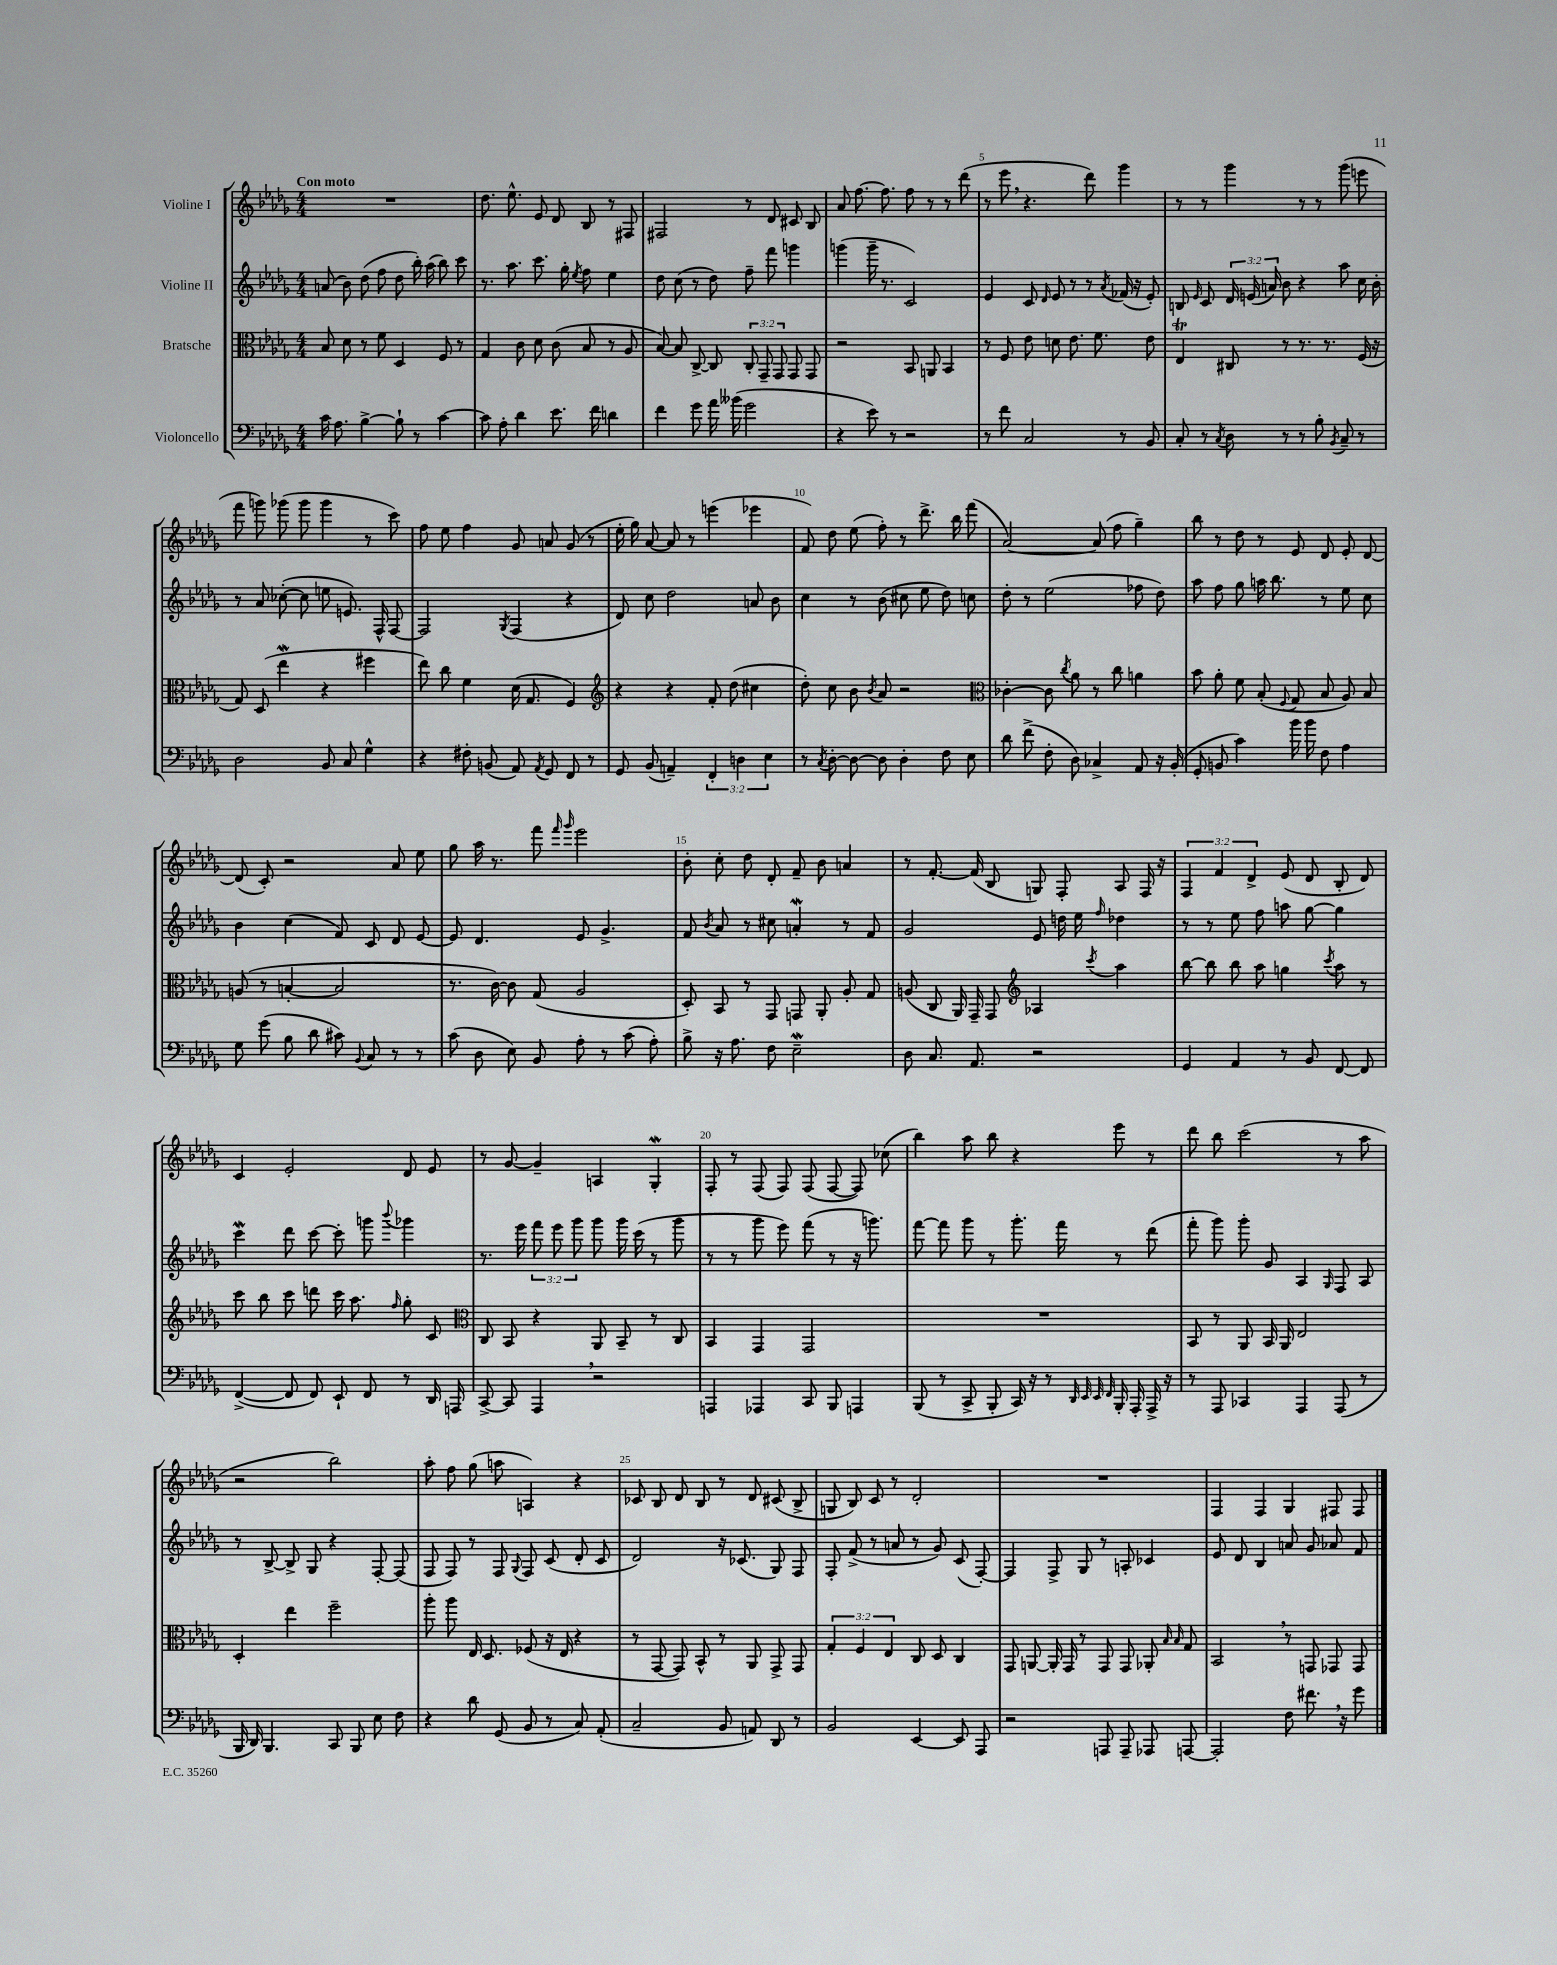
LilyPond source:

<<
\new StaffGroup <<
\new Staff = "s0" \with { instrumentName = "Violine I" } {
    \clef treble \key des \major \numericTimeSignature \time 4/4 \override Staff.TupletNumber.text = #tuplet-number::calc-fraction-text \tempo "Con moto"
    \autoBeamOff R1 |
    des''8. ees''8.-^ ees'8 des'8 bes8 r8 fis8 |
    fis2 r8 des'8 cis'8 bes8 |
    aes'8 f''8.~ f''8. f''8 r8 r8 des'''8( |
    r8 ees'''8 \breathe r4. des'''8) ges'''4 |
    r8 r8 ges'''4 r8 r8 ges'''8( e'''8 |
    f'''8 g'''8) ges'''8( ges'''8 ges'''4 r8 c'''8) |
    f''8 ees''8 f''4 ges'8 a'8 ges'8( r8 |
    ees''16-. ges''16) aes'8~ aes'8 r8 e'''4( ees'''4 |
    f'8) des''8 ees''8( f''8-.) r8 des'''8.-> bes''16 f'''8( |
    aes'2~) aes'8( f''8 ges''4--) |
    bes''8 r8 des''8 r8 ees'8 des'8 ees'8-. des'8~ |
    des'8( c'8-.) r2 aes'8 ees''8 |
    ges''8 aes''16 r8. f'''8 \grace { f'''16 ges'''16 } ees'''2 |
    bes'8-. c''8-. des''8 des'8-. f'8-- bes'8 a'4 |
    r8 f'8.~-. f'16( bes8 g8) f8-. aes8 f16 r16 |
    \tuplet 3/2 { f4 f'4 des'4-> } ees'8( des'8 bes8-. des'8) |
    c'4 ees'2-. des'8 ees'8 |
    r8 ges'8~ ges'4-- a4 ges4-.\mordent |
    f8-. r8 f8( f8) f8( f8~ f8) ces''8( |
    bes''4) aes''8 bes''8 r4 ees'''8 r8 |
    des'''8 bes''8 c'''2( r8 aes''8 |
    r2 bes''2) |
    aes''8-. f''8 ges''8( a''8 a4) r4 |
    ces'8 bes8 des'8 bes8 r8 des'8 cis'8( bes8-> |
    g8 bes8) c'8 r8 des'2-. |
    R1 |
    f4 f4 ges4 fis8 fis8 \bar "|." |
}
\new Staff = "s1" \with { instrumentName = "Violine II" } {
    \clef treble \key des \major \numericTimeSignature \time 4/4 \override Staff.TupletNumber.text = #tuplet-number::calc-fraction-text
    \autoBeamOff a'8( bes'8) des''8( f''8 des''8 bes''16-.) aes''16( bes''8) c'''8 |
    r8. aes''8. c'''8. ges''16-. \acciaccatura { ees''8 } f''8 ees''4 |
    des''8 c''8( r8 des''8) f''8-- f'''8 g'''4 |
    g'''4( g'''16-- r8. c'2) |
    ees'4 c'8 \grace { des'16 } ees'8 r8 r8 \acciaccatura { aes'8 } fes'16( r16 ees'8-.) |
    b8 \grace { ees'16 } c'8 \tuplet 3/2 { des'16 e'16( a'16) } bes'8 r4 aes''8 c''16 bes'16-. |
    r8 aes'8 ces''8~-.( ces''8 e''8 e'8.) f16-^ f8~ |
    f2 \acciaccatura { ges8 } f4( r4 |
    des'8) c''8 des''2 a'8 bes'8 |
    c''4 r8 bes'8( cis''8 ees''8 des''8) c''8 |
    des''8-. r8 ees''2( fes''8 des''8) |
    aes''8 f''8 ges''8 a''16 bes''8. r8 ees''8 c''8 |
    bes'4 c''4( f'8) c'8 des'8 ees'8~ |
    ees'8 des'4. ees'8 ges'4.-> |
    f'8 \acciaccatura { bes'8 } aes'8 r8 cis''8 a'4-.\mordent r8 f'8 |
    ges'2 ees'8 d''16 ees''16 \grace { f''16 } des''4 |
    r8 r8 ees''8 f''8 a''8 ges''8~ ges''4 |
    c'''4\mordent des'''8 c'''8~ c'''8-. g'''8 \appoggiatura { bes'''8 } ges'''4 |
    r8. ees'''16 \tuplet 3/2 { f'''8 ees'''8 ges'''8 } ges'''8 ges'''16 c'''16( r8 ges'''8 |
    r8 r8 ges'''8 ees'''8) f'''8( r8 r16 g'''8.) |
    f'''8~ f'''8 ges'''8 r8 ges'''8.-. f'''16 r8 des'''8( |
    f'''8-. ges'''8) ges'''8-. ges'8 aes4 \grace { ges16 } f8 aes8 |
    r8 bes8~-> bes8-> ges8 r4 f8~-. f8( |
    f8 f8) r8 f8 \appoggiatura { ges8 } f8 c'8( des'8-. c'8 |
    des'2) r16 ces'8.( ges8) f8 |
    f8-. f'8->( r8 a'8 r8 ges'8) c'8( f8~-.) |
    f4 f8-> ges8 r8 a8-. ces'4 |
    ees'8 des'8 bes4 a'8 ges'8 aes'8 f'8 \bar "|." |
}
\new Staff = "s2" \with { instrumentName = "Bratsche" } {
    \clef alto \key des \major \numericTimeSignature \time 4/4 \override Staff.TupletNumber.text = #tuplet-number::calc-fraction-text
    \autoBeamOff bes8 des'8 r8 f'8 des4 f8 r8 |
    ges4 c'8 des'8 c'8( bes8 r8 aes8 |
    bes8~) bes8 c8~-> c8 \tuplet 3/2 { c8-. ges,8-- ges,8 } ges,8 ges,8 |
    r2 bes,8 a,8 bes,4 |
    r8 f8 ees'8 d'8 ees'8. f'8. ees'8 |
    ees4\trill cis8 r8 r8. r8. f16( r16 |
    ges8) des8( ees''4\mordent r4 fis''4 |
    ees''8) c''8 f'4 des'16( ges8. f4) |
    \clef treble r4 r4 f'8-. des''8( cis''4 |
    des''8-.) c''8 bes'8 \acciaccatura { bes'8 } aes'8 r2 |
    \clef alto ces'4~-. ces'8 \acciaccatura { c''8 } aes'8 r8 c''8 a'4 |
    bes'8 aes'8-. f'8 bes8-.( \appoggiatura { f8 } ges8 bes8 aes8) bes8 |
    a8( r8 b4~-. b2 |
    r8. c'16~) c'8 ges8( aes2 |
    des8-.) bes,8 r8 ges,8 g,8 aes,8-. aes8-. ges8 |
    a8( c8 aes,16) ges,16-- ges,8 \clef treble aes4 \acciaccatura { c'''8 } aes''4 |
    bes''8~ bes''8 bes''8 aes''8 g''4 \acciaccatura { c'''8 } aes''8 r8 |
    c'''8 bes''8 c'''8 d'''8 c'''16 aes''8. \grace { f''16 } ges''8-. c'8 |
    \clef alto c8 bes,8 r4 aes,8 bes,8-- r8 c8 |
    bes,4 ges,4 ges,2 |
    R1 |
    bes,8 r8 aes,8 bes,16 aes,16 ees2 |
    des4-. ees''4 f''2-- |
    aes''8-. aes''8 ees16 des8. fes8( r16 ees16 r4 |
    r8 ges,8~ ges,8) bes,8-^ r8 aes,8 ges,8-> ges,8 |
    \tuplet 3/2 { ges4-. f4 ees4 } c8 des8 c4 |
    ges,8 a,8~ a,16-. ges,16 r8 ges,8 ges,8 aes,8-. \grace { bes16 bes16 } ges8 |
    bes,2 \breathe r8 g,8 ges,8 ges,8 \bar "|." |
}
\new Staff = "s3" \with { instrumentName = "Violoncello" } {
    \clef bass \key des \major \numericTimeSignature \time 4/4 \override Staff.TupletNumber.text = #tuplet-number::calc-fraction-text
    \autoBeamOff c'16 aes8. bes4~-> bes8-! r8 c'4~ |
    c'8 aes8-. des'4 ees'8. f'16 d'4 |
    f'4 ges'8 aes'16 beses'16( ges'2 |
    r4 ees'8) r8 r2 |
    r8 f'8 c2 r8 bes,8 |
    c8-. r8 \acciaccatura { c8 } des8 r8 r8 bes8-. \acciaccatura { bes,8 } c8-- r8 |
    des2 bes,8 c8 ges4-^ |
    r4 fis8-. b,8( aes,8) \acciaccatura { aes,8 } ges,8 f,8 r8 |
    ges,8 bes,8( a,4--) \tuplet 3/2 { f,4-. d4 ees4 } |
    r8 \acciaccatura { c8 } des8~-. des8~ des8 des4-. f8 ees8 |
    des'8 f'8->( f8-. des8) ces4-> aes,8 r16 bes,16-.( |
    ges,8-. b,8 c'4) bes'16 bes'16 f8 aes4 |
    ges8 ges'8( bes8 des'8 cis'8) \appoggiatura { bes,8 } c8 r8 r8 |
    c'8( des8 ees8) bes,8 aes8-. r8 c'8( aes8-.) |
    bes8-> r16 aes8. f8 ees2--\mordent |
    des8 c8. aes,8. r2 |
    ges,4 aes,4 r8 bes,8 f,8~ f,8 |
    f,4~->( f,8 f,8) ees,8-! f,8 r8 des,16 a,,16 |
    c,8~-> c,8 aes,,4 \breathe r2 |
    a,,4 aes,,4 c,8 bes,,8 a,,4 |
    bes,,8( r8 c,8-> bes,,8-. c,16) r16 r8 \grace { des,32 ees,32 ees,32 f,32 } bes,,16-. aes,,16-. aes,,16-> r16 |
    r8 aes,,8 ces,4 aes,,4 aes,,8( r8 |
    bes,,16 des,16) bes,,4. c,8 bes,,8 ees8 f8 |
    r4 des'8 ges,8( bes,8 r8 c8) aes,8-.( |
    c2-- bes,8 a,8) des,8 r8 |
    bes,2 ees,4~ ees,8 aes,,8 |
    r2 a,,8 a,,8-- aes,,8 a,,8~ |
    a,,2-. f8 fis'8. \breathe r16 ges'8 \bar "|." |
}
>>
>>
\layout { \context { \Score \override BarNumber.break-visibility = ##(#f #t #t) barNumberVisibility = #(every-nth-bar-number-visible 5) } }
